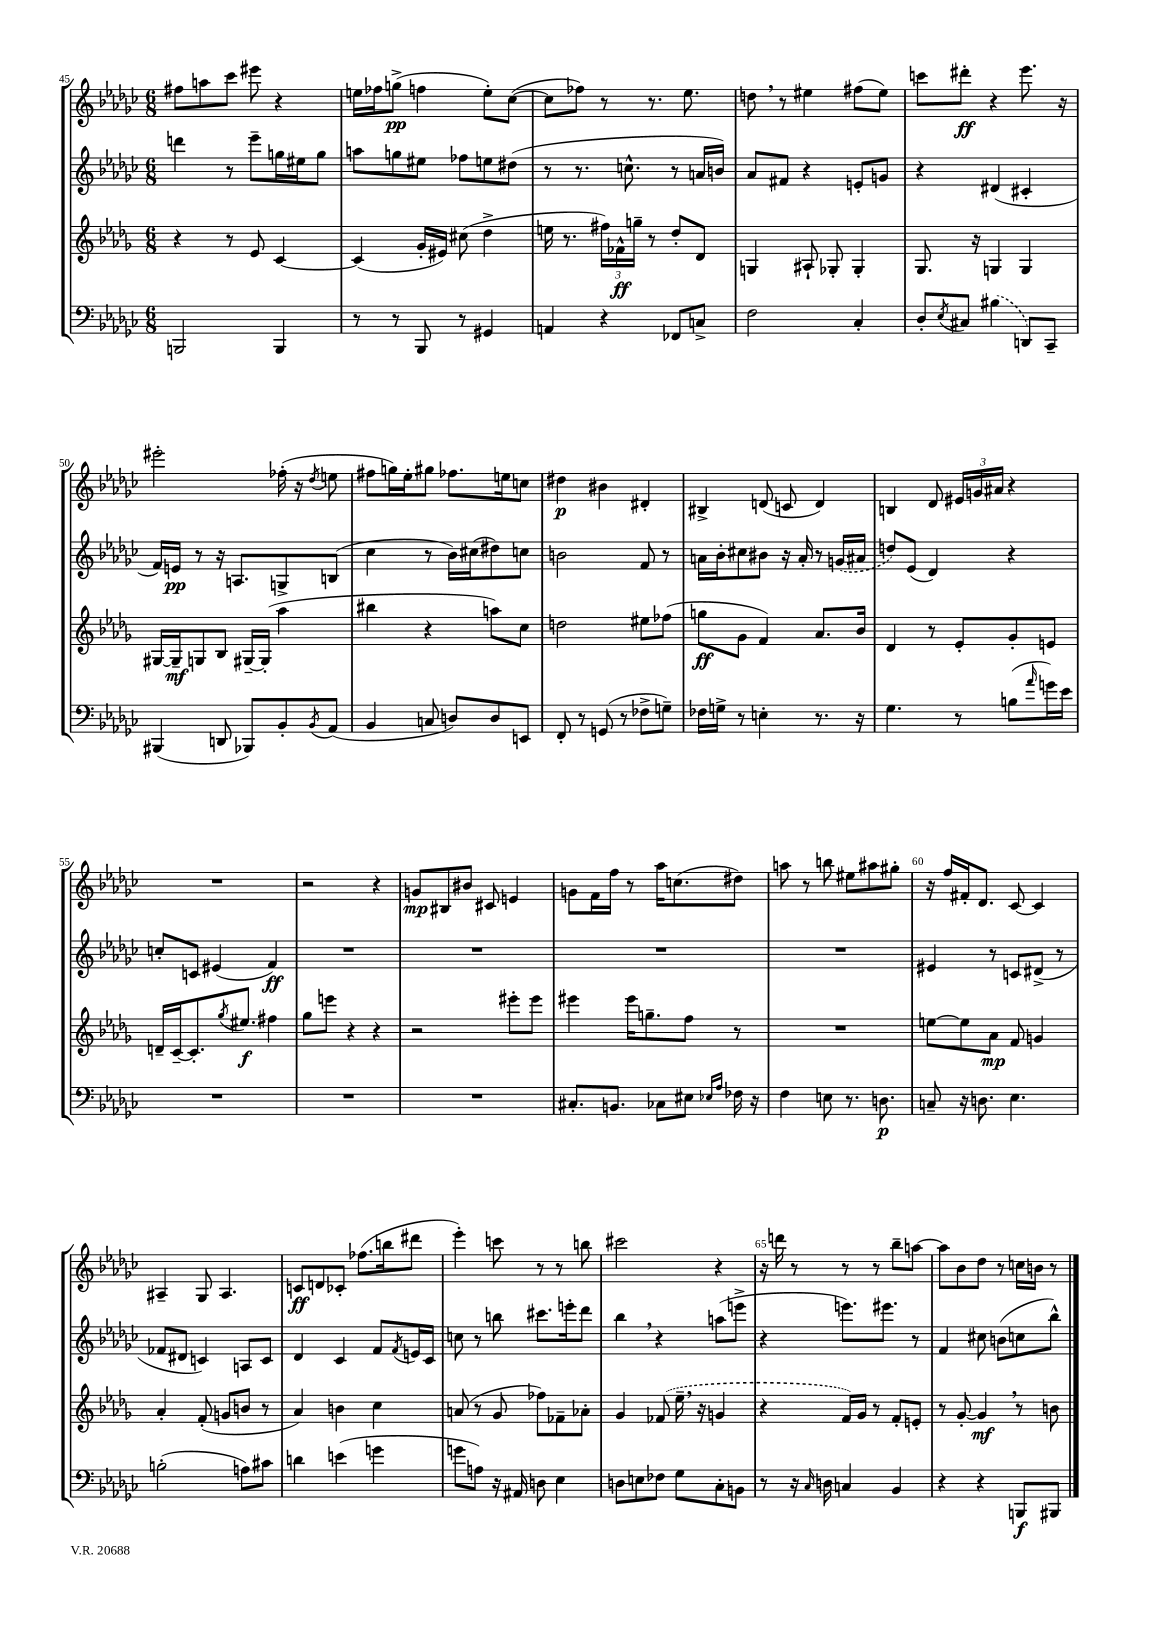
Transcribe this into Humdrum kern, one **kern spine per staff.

**kern	**dynam	**kern	**dynam	**kern	**dynam	**kern	**dynam
*part4	*part4	*part3	*part3	*part2	*part2	*part1	*part1
*staff4	*staff4	*staff3	*staff3	*staff2	*staff2	*staff1	*staff1
*clefF4	*	*clefG2	*	*clefG2	*	*clefG2	*
*k[b-e-a-d-g-c-]	*	*k[b-e-a-d-g-]	*	*k[b-e-a-d-g-c-]	*	*k[b-e-a-d-g-c-]	*
*M6/8	*	*M6/8	*	*M6/8	*	*M6/8	*
=45	=45	=45	=45	=45	=45	=45	=45
2BBBn/	.	4r	.	4dddn\	.	8ff#X\L	.
.	.	.	.	.	.	8aan\	.
.	.	8r	.	8r	.	8ccc-\J	.
.	.	8e-/	.	8eee-~\L	.	8eee#X\	.
4BBB/	.	[4c/	.	16ggn\L	.	4r	.
.	.	.	.	16ee#X\J	.	.	.
.	.	.	.	8gg\J	.	.	.
=46	=46	=46	=46	=46	=46	=46	=46
8r	.	(4c/]	.	8aan\L	.	16een\LL	.
.	.	.	.	.	.	16ff-X\J	.
8r	.	.	.	8ggn\	.	(8ggn^\J	pp
8BBB-/	.	16g-'/LL	.	8ee#X\J	.	4ffn\	.
.	.	16e#X/JJ)	.	.	.	.	.
8r	.	(8cc#X\	.	8ff-X\L	.	.	.
4GG#X/	.	4dd-^\	.	8een\	.	8ee'\L)	.
.	.	.	.	(8dd#X\J	.	([8cc-\J	.
=47	=47	=47	=47	=47	=47	=47	=47
4AAn/	.	16een\	.	8r	.	8cc-\L]	.
.	.	8.r	.	.	.	.	.
.	.	.	.	8.r	.	8ff-X\J)	.
4r	.	24ff#X\LL)	.	.	.	8r	.
.	.	24f-X^^\	ff	.	.	.	.
.	.	.	.	8.ccn^^\	.	.	.
.	.	24ggn~\JJ	.	.	.	.	.
.	.	8r	.	.	.	8.r	.
8FF-X/L	.	8dd-'/L	.	8r	.	.	.
.	.	.	.	.	.	8.ee-\	.
8Cn^/J	.	8d-/J	.	16an/LL	.	.	.
.	.	.	.	16bn/JJ)	.	.	.
=48	=48	=48	=48	=48	=48	=48	=48
2F\	.	4Gn/	.	8a-/L	.	8ddn,\	.
.	.	.	.	8f#X/J	.	8r	.
.	.	8A#X`/	.	4r	.	4ee#X\	.
.	.	8G-X'/	.	.	.	.	.
4C-'/	.	4G-'/	.	8en'/L	.	(8ff#X\L	.
.	.	.	.	8gn/J	.	8ee#\J)	.
=49	=49	=49	=49	=49	=49	=49	=49
8D-'/L	.	8.G-/	.	4r	.	8cccn\L	.
8qE-/	.	.	.	.	.	.	.
8C#X/J	.	.	.	.	.	8ddd#X'\J	ff
.	.	16r	.	.	.	.	.
(4B#X\	.	4Gn/	.	(4d#X/	.	4r	.
8DDn/L)	.	4G/	.	4c#X'/	.	8.eee-\	.
8CC-~/J	.	.	.	.	.	.	.
.	.	.	.	.	.	16r	.
!!LO:LB:g=z
=50	=50	=50	=50	=50	=50	=50	=50
(4BBB#X/	.	[16G#X/LL	.	16f/LL)	.	2eee#X'\	.
.	.	16G#~/J]	mf	16en/JJ	pp	.	.
.	.	8Gn/	.	8r	.	.	.
8DDn/	.	8B-/J	.	16r	.	.	.
.	.	.	.	8.An/L	.	.	.
8BBB-X/L)	.	[16G#X~/LL	.	.	.	.	.
.	.	(16G#'/JJ]	.	.	.	.	.
8BB-'/	.	4aa-\	.	8Gn^/	.	(16ff-X'\	.
.	.	.	.	.	.	16r	.
8qBB-/	.	.	.	.	.	8qdd-/	.
(8AA-/J	.	.	.	(8Bn/J	.	8een\	.
=51	=51	=51	=51	=51	=51	=51	=51
4BB-/	.	4bb#X\	.	4cc-\	.	8ff#X\L	.
.	.	.	.	.	.	16ggn\L)	.
.	.	.	.	.	.	16ee-'\J	.
8Cn/	.	4r	.	8r	.	8gg#X\J	.
8Dn/L)	.	.	.	16b-\LL)	.	8.ff-X\L	.
.	.	.	.	(16cc#X\J	.	.	.
8D/	.	8aan\L)	.	8dd#X\)	.	.	.
.	.	.	.	.	.	16een\k	.
8EEn/J	.	8cc\J	.	8ccn\J	.	8ccn\J	.
=52	=52	=52	=52	=52	=52	=52	=52
8FF'/	.	2ddn\	.	2bn\	.	4dd#X\	p
8r	.	.	.	.	.	.	.
(8GGn/	.	.	.	.	.	4b#X\	.
8r	.	.	.	.	.	.	.
8F-X^\L	.	8ee#X\L	.	8f/	.	4d#X'/	.
8Gn~\J)	.	(8ff-X\J	.	8r	.	.	.
=53	=53	=53	=53	=53	=53	=53	=53
16F-X\LL	.	8ggn\L	ff	16an\LL	.	4B#X^/	.
16Gn^\JJ	.	.	.	16b-'\J	.	.	.
8r	.	8g-\J	.	8cc#X\	.	.	.
4En'\	.	4f/)	.	8b#X\J	.	(8dn/	.
.	.	.	.	16r	.	8cn/	.
.	.	.	.	16a'/	.	.	.
8.r	.	8.a-/L	.	8r	.	4d/)	.
.	.	.	.	(16gn/LL	.	.	.
16r	.	16b-/Jk	.	16a#X/JJ	.	.	.
=54	=54	=54	=54	=54	=54	=54	=54
4.G-\	.	4d-/	.	8ddn/L)	.	4Bn/	.
.	.	.	.	(8e-/J	.	.	.
.	.	8r	.	4d-/)	.	8d-/	.
8r	.	8e-'/L	.	.	.	24e#X/LL	.
.	.	.	.	.	.	24gn/	.
.	.	.	.	.	.	24a#X/JJ	.
(8Bn\L	.	8g-'/	.	4r	.	4r	.
16qqa-/	.	.	.	.	.	.	.
16gn\L)	.	8en/J	.	.	.	.	.
16e-\JJ	.	.	.	.	.	.	.
!!LO:LB:g=z
=55	=55	=55	=55	=55	=55	=55	=55
2.r	.	16dn~/LL	.	8ccn'/L	.	2.r	.
.	.	[16c~/J	.	.	.	.	.
.	.	8.c'/]	.	8cn/J	.	.	.
.	.	.	.	(4e#X/	.	.	.
.	.	8qgg-/	.	.	.	.	.
.	.	8.ee#X/J	f	.	.	.	.
.	.	4ff#X\	.	4f/)	ff	.	.
=56	=56	=56	=56	=56	=56	=56	=56
2.r	.	8gg-\L	.	2.r	.	2r	.
.	.	8eeen\J	.	.	.	.	.
.	.	4r	.	.	.	.	.
.	.	4r	.	.	.	4r	.
=57	=57	=57	=57	=57	=57	=57	=57
2.r	.	2r	.	2.r	.	8gn/L	mp
.	.	.	.	.	.	8B#X/	.
.	.	.	.	.	.	8b#X/J	.
.	.	.	.	.	.	8c#X/	.
.	.	8eee#X'\L	.	.	.	4en/	.
.	.	8eee#\J	.	.	.	.	.
=58	=58	=58	=58	=58	=58	=58	=58
8.C#X'/L	.	4eee#X\	.	2.r	.	8gn\L	.
.	.	.	.	.	.	16f\L	.
8.BBn/J	.	.	.	.	.	16ff\JJ	.
.	.	16eee#\KL	.	.	.	8r	.
.	.	8.ggn~\	.	.	.	.	.
8C-X\L	.	.	.	.	.	16aa-\KL	.
.	.	.	.	.	.	(8.ccn\	.
8E#X\J	.	8ff\J	.	.	.	.	.
16qqE-X/LL	.	.	.	.	.	.	.
16qqA-/JJ	.	.	.	.	.	.	.
16F-X\	.	8r	.	.	.	8dd#X\J)	.
16r	.	.	.	.	.	.	.
=59	=59	=59	=59	=59	=59	=59	=59
4F\	.	2.r	.	2.r	.	8aan\	.
.	.	.	.	.	.	8r	.
8En\	.	.	.	.	.	8bbn\	.
8.r	.	.	.	.	.	8ee#X\L	.
.	.	.	.	.	.	8aa#X\	.
8.Dn\	p	.	.	.	.	.	.
.	.	.	.	.	.	8gg#X'\J	.
=60	=60	=60	=60	=60	=60	=60	=60
8Cn~/	.	[8een\L	.	4e#X/	.	16r	.
.	.	.	.	.	.	16ff/LL	.
16r	.	8ee\]	.	.	.	16f#X'/J	.
8.Dn\	.	.	.	.	.	8.d-/J	.
.	.	8a-\J	mp	8r	.	.	.
4.E-\	.	8f/	.	8cn/L	.	[8c-/	.
.	.	4gn/	.	(8d#X^/J	.	4c-/]	.
.	.	.	.	8r	.	.	.
!!LO:LB:g=z
=61	=61	=61	=61	=61	=61	=61	=61
(2Bn'\	.	4a-'/	.	8f-X/L	.	4A#X~/	.
.	.	.	.	8d#X/J	.	.	.
.	.	(8f'/	.	4cn/)	.	8G-/	.
.	.	8gn/L	.	.	.	4.A#/	.
8An\L)	.	8bn/J	.	8An/L	.	.	.
8c#X\J	.	8r	.	8c/J	.	.	.
=62	=62	=62	=62	=62	=62	=62	=62
4dn\	.	4a-/)	.	4d-/	.	8cn/L	ff
.	.	.	.	.	.	8dn/	.
(4en\	.	4bn\	.	4c-/	.	8c-X'/J	.
.	.	.	.	.	.	(8.ff-X\L	.
4gn\	.	4cc\	.	8f/L	.	.	.
.	.	.	.	.	.	16bbn\k	.
.	.	.	.	8qf/	.	.	.
.	.	.	.	16en/L	.	8ddd#X\J	.
.	.	.	.	16c-/JJ	.	.	.
=63	=63	=63	=63	=63	=63	=63	=63
8gn\L	.	(8an/	.	8ccn\	.	4eee-'\)	.
8An\J)	.	8r	.	8r	.	.	.
16r	.	8g-/	.	8bbn\	.	8cccn\	.
16AA#X/	.	.	.	.	.	.	.
8Dn\	.	8ff-X\L)	.	8.ccc#X\L	.	8r	.
4E-\	.	8f-X~\	.	.	.	8r	.
.	.	.	.	16eeen'\k	.	.	.
.	.	8a-X'\J	.	8ddd-\J	.	8bbn\	.
=64	=64	=64	=64	=64	=64	=64	=64
8Dn\L	.	4g-/	.	4bb-,\	.	2ccc#X\	.
8En\	.	.	.	.	.	.	.
8F-X\J	.	(8f-X/	.	4r	.	.	.
8G-\L	.	16ee-~,\	.	.	.	.	.
.	.	16r	.	.	.	.	.
8C-'\	.	4gn/	.	(8aan\L	.	4r	.
8BBn\J	.	.	.	8eeen^\J	.	.	.
=65	=65	=65	=65	=65	=65	=65	=65
8r	.	4r	.	4r	.	16r	.
.	.	.	.	.	.	16dddn\	.
16r	.	.	.	.	.	8r	.
16qqC-/	.	.	.	.	.	.	.
16Dn\	.	.	.	.	.	.	.
4Cn/	.	16f/LL)	.	8.eeen\L)	.	8r	.
.	.	16g-/JJ	.	.	.	.	.
.	.	8r	.	.	.	8r	.
.	.	.	.	8.eee#X\J	.	.	.
4BB-/	.	8f'/L	.	.	.	8bb-~\L	.
.	.	8en'/J	.	8r	.	[8aan\J	.
=66	=66	=66	=66	=66	=66	=66	=66
4r	.	8r	.	4f/	.	8aa\L]	.
.	.	[8g-'/	.	.	.	8b-\	.
4r	.	4g-,/]	mf	8cc#X\	.	8dd-\J	.
.	.	.	.	(8bn\L	.	8r	.
8BBBn/L	f	8r	.	8ccn\	.	16ccn\LL	.
.	.	.	.	.	.	16bn\JJ	.
8BBB#X/J	.	8bn\	.	8bb-^^\J)	.	8r	.
==	==	==	==	==	==	==	==
*-	*-	*-	*-	*-	*-	*-	*-
